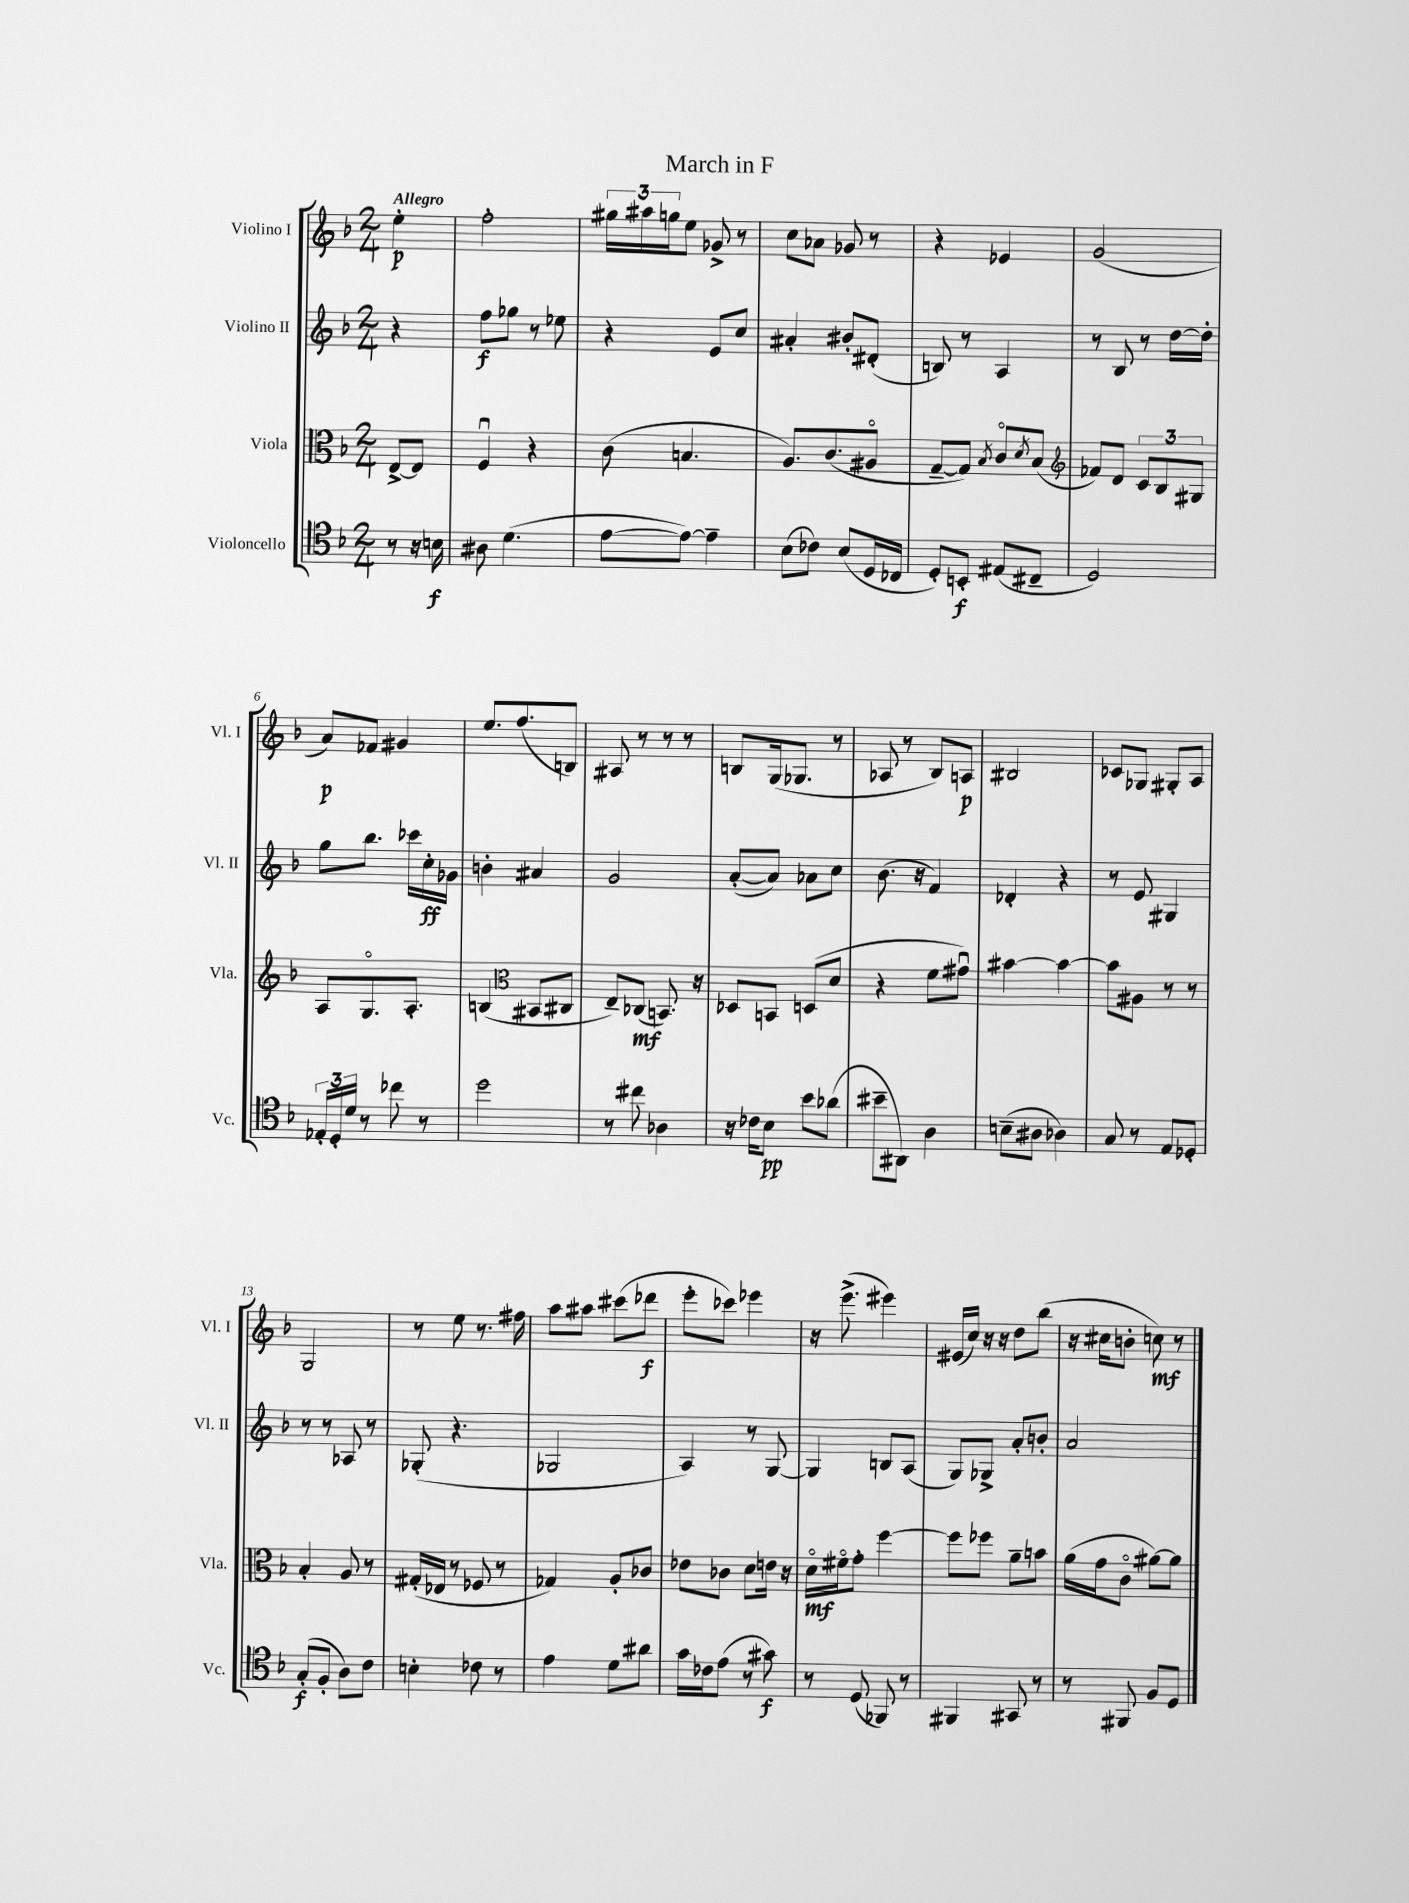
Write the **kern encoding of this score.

**kern	**kern	**kern	**kern
*staff4	*staff3	*staff2	*staff1
*clefC4	*clefC3	*clefG2	*clefG2
*k[b-]	*k[b-]	*k[b-]	*k[b-]
*M2/4	*M2/4	*M2/4	*M2/4
8r	[8E^/L	4r	4ee'\
16r	8E/]J	.	.
16B\	.	.	.
=	=	=	=
8A#\	4Fu/	8ff\L	2ff'\
(4.d\	.	8gg-\J	.
.	4r	8r	.
.	.	8ee-\	.
=	=	=	=
[8e\L	(8c\	4r	24gg#\LL
.	.	.	24aa#\
.	.	.	24gg\J
8e\_J)	4.B/	.	8ee\J
4e~\]	.	8e/L	8g-^/
.	.	8cc/J	8r
=	=	=	=
(8B-\L	8.A/L)	4a#'/	8cc\L
8c-\J)	.	.	8a-\J
.	(8.c/	.	.
(8B-/L	.	8b#'/L	8g-/
16D/L	8A#o/J	(8d#'/J	8r
16C-/JJ	.	.	.
=	=	=	=
8D'/L)	[8G~/L	8B/)	4r
8BB'/J	8G/]J)	8r	.
.	8qB-/	.	.
(8E#/L	8co/L	4A/	4e-/
.	8qd/	.	.
8C#~/J	(8B-/J	.	.
=	=	=	=
*	*clefG2	*	*
2D/)	8f-/L)	8r	(2g/
.	8d/J	8B-/	.
.	12c/L	8r	.
.	12B-/	.	.
.	.	[16dd\LL	.
.	12G#/J	.	.
.	.	16dd'\]JJ	.
=	=	=	=
24E-'/LL	8A/L	8gg\L	8a/L)
24D'/	.	.	.
24d/JJ	.	.	.
8r	8.Go/	8.bb-\J	8f-/J
8cc-\	.	.	4g#/
.	8.A'/J	16ccc-\LL	.
8r	.	16cc'\	.
.	.	16g-\JJ	.
=	=	=	=
2dd\	(4B/	4b'\	8.ee/L
.	.	.	(8.ff/
*	*clefC3	*	*
.	8BB#/L	4a#/	.
.	8C#/J	.	8B/J)
=	=	=	=
8r	8E~/L)	2g/	8A#/
8cc#\	(8C-/J	.	8r
4A-\	8.BB/)	.	8r
.	.	.	8r
.	16r	.	.
=	=	=	=
16r	8D-/L	([8a'/L	8B/L
16c-\LK	.	.	.
8B-\J	8BB/J	8a/]J)	(16G/k
.	.	.	8.G-/J
8b-\L	(8D/L	8a-\L	.
(8a-\J	8d/J	8cc\J	8r
=	=	=	=
8b#~\L	4r	(8.b-\	8A-/
8AA#\J)	.	.	8r
.	.	16r	.
4A\	8f\L	4f/)	8B-/L)
.	8g#u\J)	.	8A/J
=	=	=	=
(8B~\L	[4b#\	4d-'/	2B#/
8A#\J	.	.	.
4A-\)	4b#\_	4r	.
=	=	=	=
8G/	8b#\]L	8r	8c-/L
8r	8A#\J	8e/	8G-/J
8E/L	8r	4G#/	8G#'/L
8D-'/J	8r	.	8A/J
=	=	=	=
(8G'/L	4B-'/	8r	2G/
8F'/J	.	8r	.
8A\L)	8A/	8A-/	.
8c\J	8r	8r	.
=	=	=	=
4B'\	(16G#'/LL	(8G-'/	8r
.	16E-/JJ	.	.
.	8r	4.r	8ee\
8c-\	8F-/	.	8.r
8r	8r	.	.
.	.	.	16ff#\
=	=	=	=
4e\	4G-/)	2G-/	8aa\L
.	.	.	8aa#\J
8d\L	8A'/L	.	(8ccc#\L
8a#\J	8c-/J	.	8ddd-\J
=	=	=	=
16g\LL	8e-\L	4A/)	8eee'\L
16c-\J	.	.	.
(8e\J	8c-\J	.	8ccc-\J)
8r	8d\L	8r	4eee-\
8g#\)	16e\Jk	[8G/	.
.	16r	.	.
=	=	=	=
8r	16do\LL	4G/]	16r
.	16f#o\J	.	(8.eee^\
(8D/	8g'\J	.	.
8FF-/)	[4ff\	8B/L	4eee#\)
8r	.	(8A/J	.
=	=	=	=
4FF#/	8ff\]L	8G/L)	(16e#/LL
.	.	.	16cc/JJ)
.	8ff-\J	8G-^/J	16r
.	.	.	16r
8GG#/	8a~\L	8a'/L	8dd\L
8r	8b\J	8b'/J	(8bb-\J
=	=	=	=
8r	(16a\LL	2a/	16r
.	16g\J	.	16cc#\LK
8FF#/	8co\J	.	8b'\J
8F/L	[8a#\L)	.	8cc\)
8D/J	8a#\]J	.	8r
==	==	==	==
*-	*-	*-	*-
